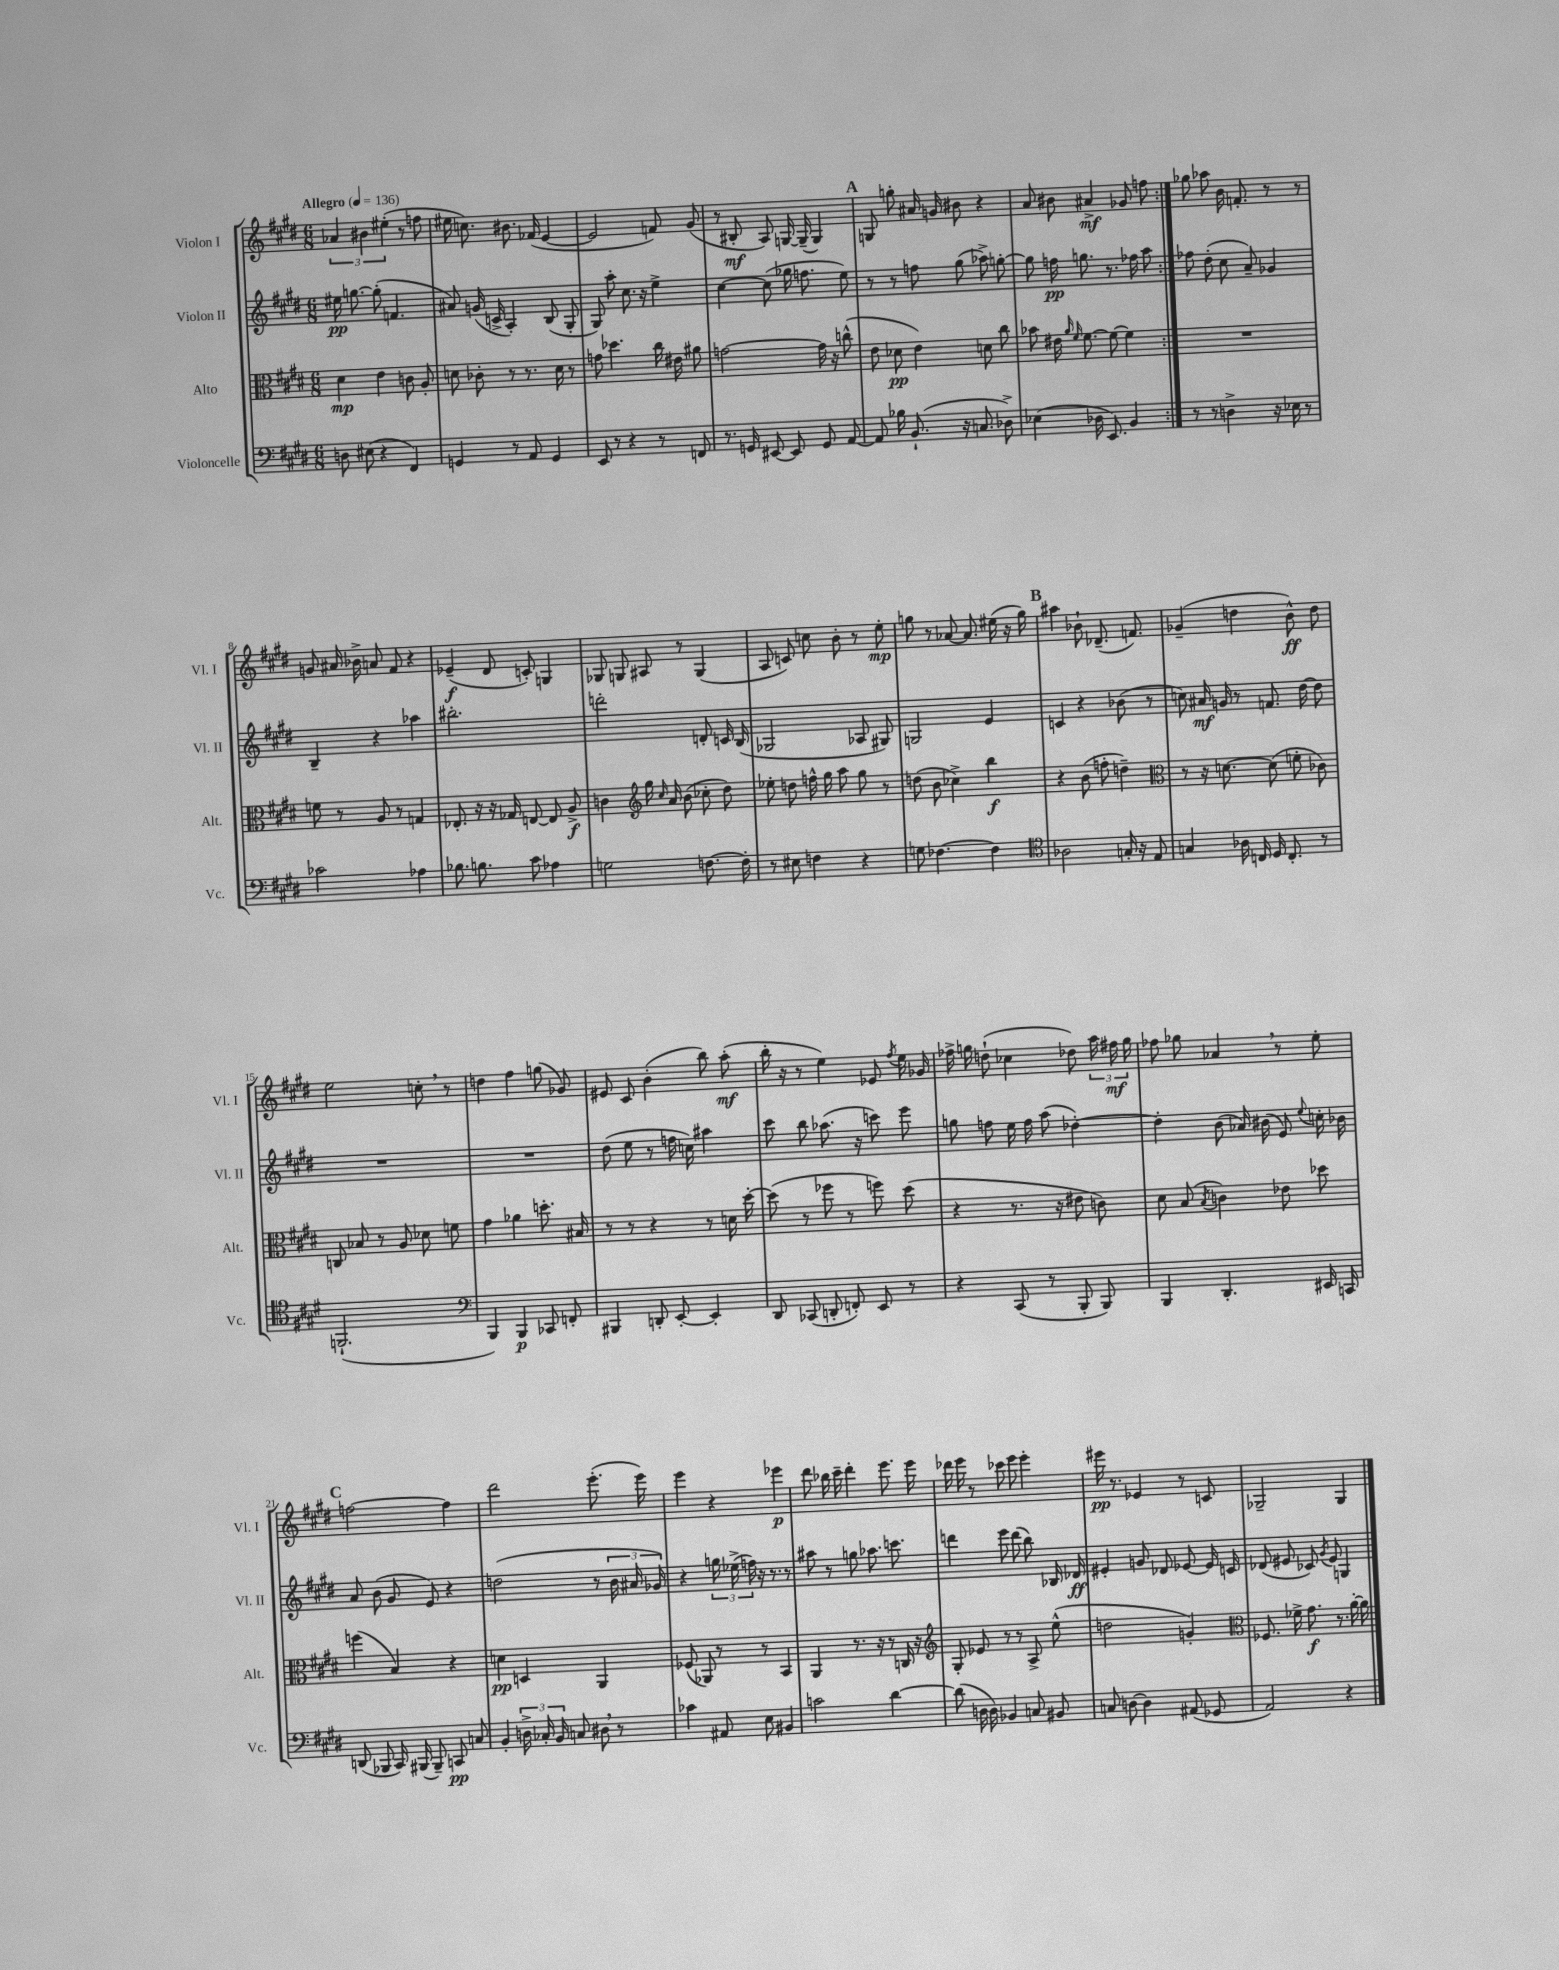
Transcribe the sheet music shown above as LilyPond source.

<<
\new StaffGroup <<
\new Staff = "s0" \with { instrumentName = "Violon I" shortInstrumentName = "Vl. I" } {
    \clef treble \key e \major \numericTimeSignature \time 6/8 \tempo "Allegro" 4 = 136
    \autoBeamOff \repeat volta 2 { \tuplet 3/2 { aes'4 bis'4 eis''4-.( } r8 f''8 |
    eis''16 c''8.) bis'8. fes'16( e'4~ |
    e'2 f'8) gis'8( |
    r8 bis8-.\mf a8) g16~ g16--( g4) |
    \mark \markup { \bold "A" } g8 g''8-. ais'16 g'16 bis'8 r4 |
    a'8 bis'8 ais'4->\mf ges'8 f''8 | }
    ges''8 aes''8 b'16 f'8.-. r8 r8 |
    g'8 ais'16 bes'16-> a'8 fis'8 r4 |
    ees'4--\f( dis'8 c'8-.) g4 |
    ges8 g8 ais8 r8 g4( |
    a8 c'8) c''8 b'8-. r8 e''8-.\mp |
    g''8 r8 aes'8~ aes'8. eis''16( r16 g''16) |
    \mark \markup { \bold "B" } ais''4 bes'8-! des'8.--( f'8.) |
    ges'4--( d''4 b'8-^\ff) d''8 |
    e''2 c''8-. \breathe r8 |
    d''4 fis''4 g''8( ges'8) |
    eis'8 cis'8 b'4-.( b''8) a''8-.\mf( |
    b''16-. r16 r8 e''4) ees'8 \acciaccatura { fis''8 } e''16 ges'16 |
    fes''16-> g''16 d''8-!( ces''4 des''8) \tuplet 3/2 { a''16 fis''16\mf g''16 } |
    fes''8 ges''8 aes'4 \breathe r8 e''8-. |
    \mark \markup { \bold "C" } f''2~ f''4 |
    dis'''2 e'''8.-.( e'''16) |
    e'''4 r4 ees'''4\p |
    dis'''8 bes''16 cis'''16-- dis'''4-. e'''8. e'''16 |
    des'''16 e'''16 r8 ces'''8 e'''8 e'''4-. |
    eis'''16\pp r8. ees'4 r8 c'8 |
    ges2-- ges4 \bar "|." |
}
\new Staff = "s1" \with { instrumentName = "Violon II" shortInstrumentName = "Vl. II" } {
    \clef treble \key e \major \numericTimeSignature \time 6/8
    \autoBeamOff \repeat volta 2 { eis''16\pp g''8.~ g''8-.( f'4. |
    ais'8) g'16( c'16-> a4-.) b8( gis8-. |
    gis8) a''8-. cis''8. r16 e''4-> |
    cis''4~ cis''8( ges''16 f''8. e''8) |
    \mark \markup { \bold "A" } r8 r8 f''8 gis''8( aes''8->) g''8~-. |
    g''8 f''16\pp g''8. r8. fes''16 a''8 | }
    fes''8 dis''8-.( cis''8 a'8--) ges'4 |
    b4-- r4 aes''4 |
    bis''2.-. |
    d'''2-. d'8-. c'16 b16( |
    ges2 aes8 gis8) |
    g2 e'4 |
    \mark \markup { \bold "B" } c'4 r4 bes'8( r8 |
    c''8) ais'16\mf g'16 r8 f'8. dis''16~ dis''8 |
    R2. |
    R2. |
    dis''8( e''8 r8 f''16 c''16) ais''4 |
    cis'''8 b''8 aes''8.( r16 c'''8) e'''8 |
    g''8 f''8 e''16 f''16 a''8( des''4~-.) |
    des''4-. b'8( aes'16) bis'16( e'8) \appoggiatura { e''8 } c''16-. bes'16 |
    \mark \markup { \bold "C" } a'8 b'8( gis'8 e'8) r4 |
    d''2( r8 \tuplet 3/2 { b'16 ais'16 ges'16) } |
    r4 \tuplet 3/2 { g''16 ees''16->( f''16) } r16 r8. r8 |
    ais''8 r8 g''8 aes''8. c'''8. |
    d'''4 e'''8 d'''8( b''8) bes16 des'16\ff |
    eis'4-. g'8 des'8 ees'8~ ees'16 c'16 |
    des'8( eis'8 ces'8) \acciaccatura { gis'8 } eis'8 g4 \bar "|." |
}
\new Staff = "s2" \with { instrumentName = "Alto" shortInstrumentName = "Alt." } {
    \clef alto \key e \major \numericTimeSignature \time 6/8
    \autoBeamOff \repeat volta 2 { dis'4\mp e'4 c'8 a8-. |
    d'8 ces'8-. r8 r8. d'16 r8 |
    g'8 des''4. cis''16 eis'16 ais'8 |
    g'2~ g'16 r16 c''8-^( |
    \mark \markup { \bold "A" } e'8 des'8\pp e'4) d'8 cis''8 |
    bes'8 eis'16 \grace { a'16 fis'16 } fis'8.~ fis'8~ fis'4 | }
    R2. |
    f'8 r8 a8 r8 g4 |
    ees8.-. r16 r16 ges16 e8~ e8 a8->\f |
    c'4 \clef treble gis''16 \grace { cis''16 } a'16 b'8( ces''8-. dis''8) |
    ees''8-. d''8 f''16-^ gis''16 a''8 gis''8 r8 |
    d''8( b'8 ces''4->) b''4\f |
    \mark \markup { \bold "B" } r4 b'8( f''8-. d''4--) |
    \clef alto r8 r16 d'8.~ d'8( f'8-. ces'8) |
    c8 bes8 r8 a8 des'8 f'8 |
    gis'4 aes'4 d''8.-. bis16 |
    r8 r8 r4 r8 d'16 dis''16~-. |
    dis''8( r8 fes''8 r8 f''8) dis''8( |
    r4 r8. r16 eis'8 c'8) |
    dis'8 b8( \acciaccatura { b8 } c'4) ees'8 des''8 |
    \mark \markup { \bold "C" } f''4( b4) r4 |
    d'4\pp d4 a,4 |
    fes8( aes,8) r8 r8 b,4 |
    a,4 r8. r16 r8 c16 r16 |
    \clef treble gis8-. ees'8 r8 r8 a8-> e''8-^( |
    d''2 g'4-.) |
    \clef alto fes8. fes'16-> gis'8.\f r8. a'16~-. a'16 \bar "|." |
}
\new Staff = "s3" \with { instrumentName = "Violoncelle" shortInstrumentName = "Vc." } {
    \clef bass \key e \major \numericTimeSignature \time 6/8
    \autoBeamOff \repeat volta 2 { d8 eis8( r4 fis,4) |
    g,4 r8 a,8 g,4 |
    e,8 r8 r4 r8 f,8 |
    r8. g,16 eis,8~ eis,8 g,8 a,8~ |
    \mark \markup { \bold "A" } a,8 bes16 b,8.-!( r16 c8. des8->) |
    ees4( des16 e,8.) b,4 | }
    r8 r8 d4-> r16 ees16 r8 |
    ces'2 aes4 |
    bes8. b8. cis'8 aes4 |
    g2 f8.~ f16-. |
    r8 eis8 f4 r4 |
    g8 fes4.~ fes4 |
    \mark \markup { \bold "B" } \clef tenor aes2 g16-. r16 e8 |
    g4 aes16 c16 dis16 c8.-. r8 |
    f,2.-!( |
    \clef bass b,,4) b,,4\p ces,8 f,8-. |
    bis,,4 d,8-. e,8~-. e,4-. |
    dis,8 ces,8( d,8-. f,8-.) e,8 r8 |
    r4 cis,8( r8 b,,8-. b,,8) |
    b,,4 dis,4.-. eis,16 c,16 |
    \mark \markup { \bold "C" } d,8( bes,,8 cis,16) bis,,16( bis,,8--) c,8\pp c8 |
    b,4-. \tuplet 3/2 { d16-> ces16-. b,16 } c8 dis8 \breathe r8 |
    ces'4 ais,8 e8 bis,4 |
    c'2 dis'4~ |
    dis'8( d16 d16) bes,4 c8 bis,8 |
    c8 d8~ d4 ais,8( ges,8 |
    a,2) r4 \bar "|." |
}
>>
>>
